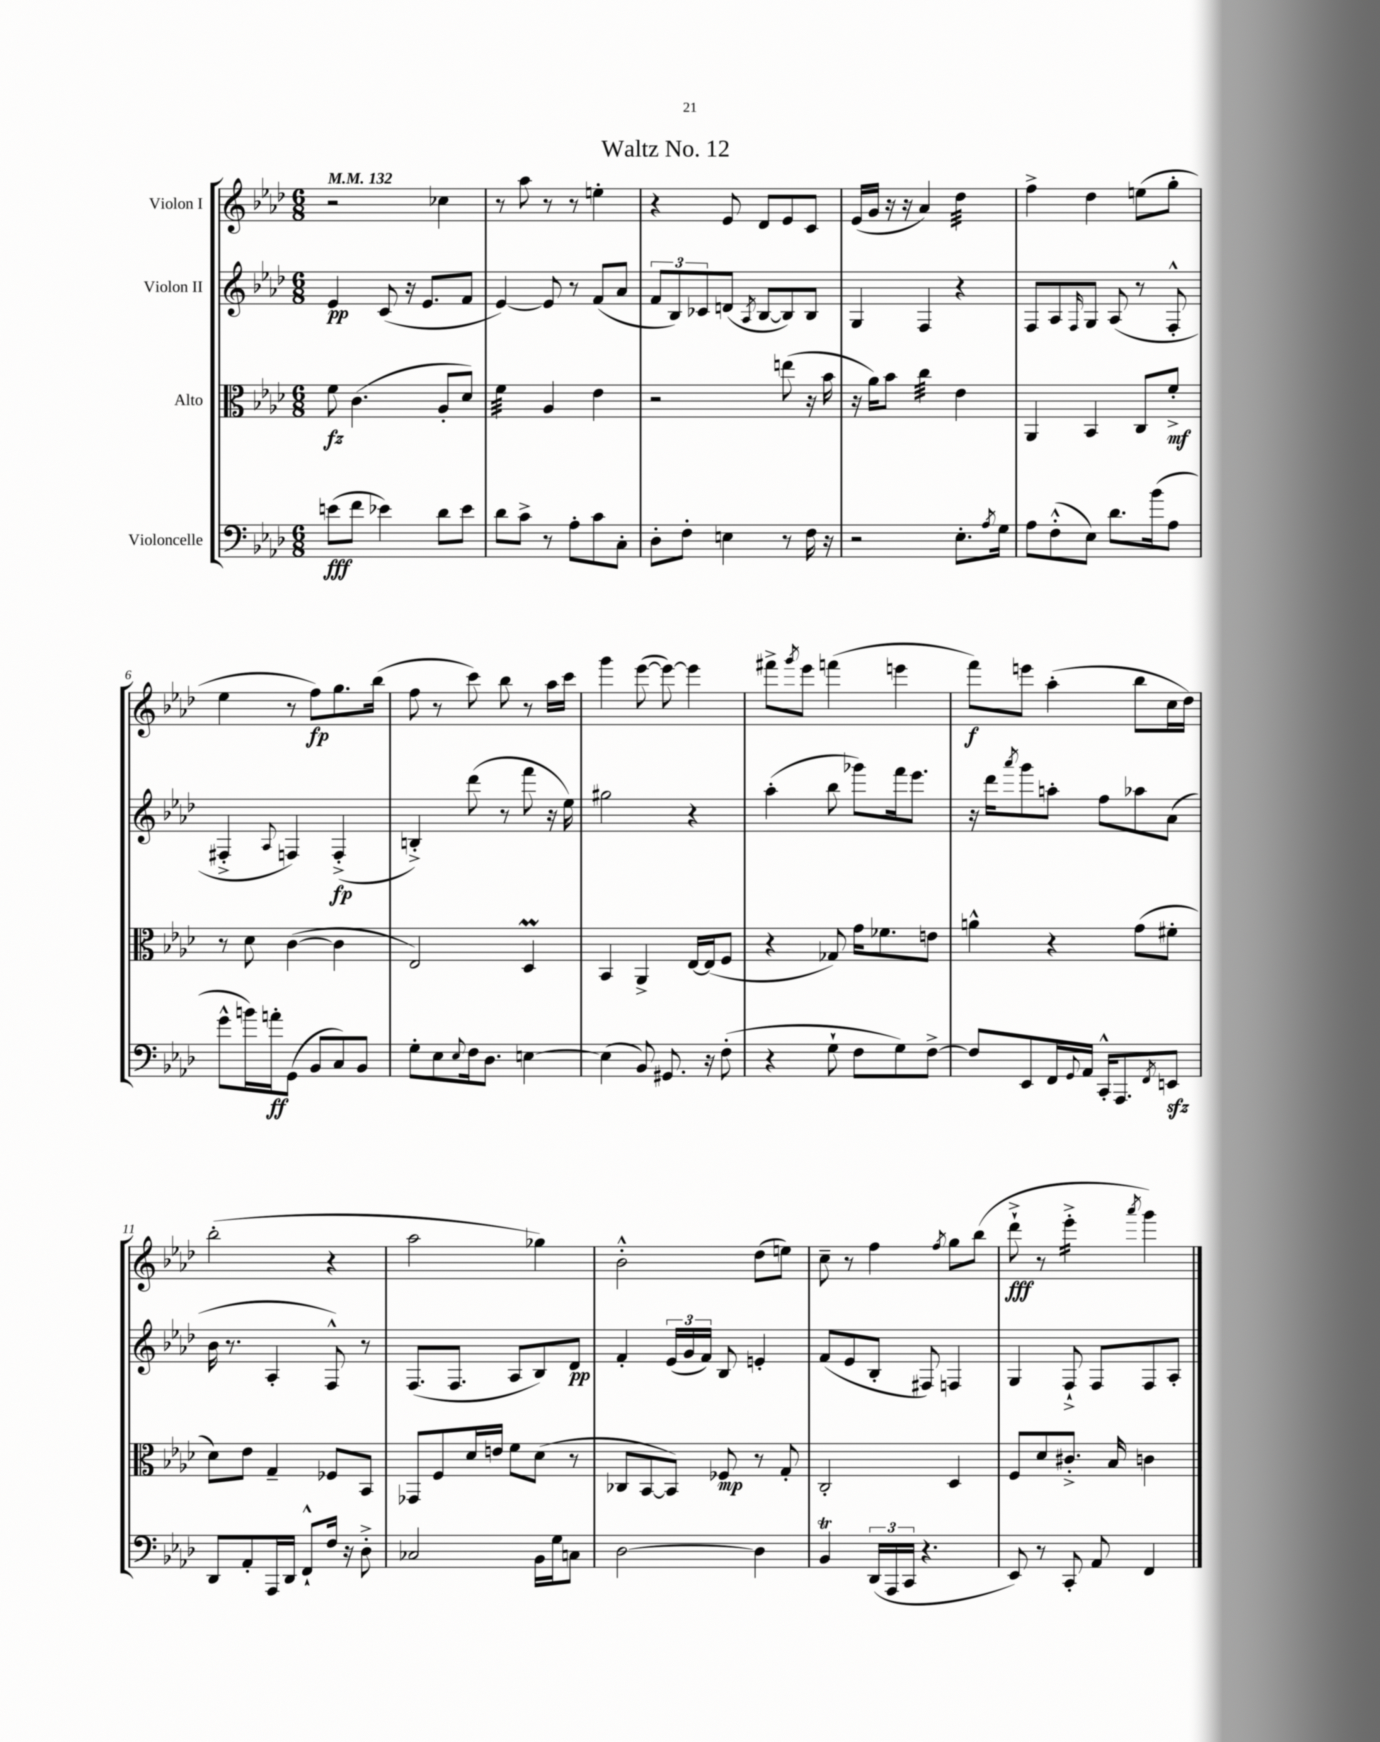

**kern	**kern	**kern	**kern
*staff4	*staff3	*staff2	*staff1
*clefF4	*clefC3	*clefG2	*clefG2
*k[b-e-a-d-]	*k[b-e-a-d-]	*k[b-e-a-d-]	*k[b-e-a-d-]
*M6/8	*M6/8	*M6/8	*M6/8
*MM132	*MM132	*MM132	*MM132
(8e\L	8f\	4e-/	2r
8f\J	(4.c\	.	.
4e-\)	.	(8c/	.
.	.	16r	.
.	.	8.e-/L	.
8d-\L	8A-'/L	.	4cc-\
8e-\J	8d-/J)	8f/J	.
=	=	=	=
8d-\L	4f\	[4e-/)	8r
8c^\J	.	.	8aa-\
8r	4A-/	8e-/]	8r
8A-'\L	.	8r	8r
8c\	4e-\	(8f/L	4ee'\
8C'\J	.	8a-/J	.
=	=	=	=
8D-'\L	2r	12f/L	4r
.	.	12B-/)	.
8F'\J	.	.	.
.	.	12c-/	.
4E\	.	(8d/J	8e-/
.	.	8qA-/	.
.	.	[8B-/L	8d-/L
8r	(8ee\	8B-/])	8e-/
16F\	16r	8B-/J	8c/J
16r	16b-\	.	.
=	=	=	=
2r	16r	4G/	(16e-/LL
.	16a-\LK)	.	16g/JJ
.	8b-\J	.	16r
.	.	.	16r
.	4cc\	4F/	4a-/)
8.E-'\L	4e-\	4r	4dd-\
8qA-/	.	.	.
16G\Jk	.	.	.
=	=	=	=
8A-\L	4AA-/	8F/L	4ff^\
(8F'^^\	.	8A-/	.
.	.	16qqF/	.
8E-\J)	4BB-/	8G/J	4dd-\
8.d-\L	.	(8A-/	.
.	8C/L	8r	(8ee\L
(16b-\k	.	.	.
8A-\J	8f'^/J	8F'^^/	8gg'\J
=	=	=	=
8g^^\L	8r	4F#'^/	4ee-\
16b\L)	8d-\	.	.
16a'\J	.	.	.
.	.	8qqA-/	.
(8GG\J	([4c\	4F/)	8r
8BB-/L	.	.	8ff\L)
8C/)	4c\]	(4F'^/	8.gg\
8BB-/J	.	.	.
.	.	.	(16bb-\Jk
=	=	=	=
8G'\L	2E-/)	4B'^/)	8ff\
8E-\	.	.	8r
8qqE-/	.	.	.
16F\k	.	(8ddd-\	8ccc\)
8.D-\J	.	.	.
.	.	8r	8bb-\
[4E\	4D-/	8fff\	8r
.	.	16r	16aa-\LL
.	.	16ee-\)	16ccc\JJ
=	=	=	=
(4E\]	4BB-/	2gg#\	4ggg\
8BB-/)	4AA-^/	.	([8eee-\
8.GG#/	.	.	8eee-\_)
.	[16E-/LL	4r	4eee-\]
16r	(16E-/]J	.	.
(8F'\	8F/J	.	.
=	=	=	=
4r	4r	(4aa-'\	8fff#^\L
.	.	.	8qggg/
.	.	.	8eee-\J
8G`\	8G-/)	8bb-\	(4fff\
8F\L	16g\LK	8ggg-\L)	.
.	8.f-\	.	.
8G\)	.	16fff\k	4eee\
.	.	8.eee-\J	.
[8F^\J	8e\J	.	.
=	=	=	=
8F/]L	4a^^\	16r	8fff\L)
.	.	16ddd-\LK	.
.	.	8qaaa-/	.
8EE-/	.	8ggg\	8eee\J
16FF/L	4r	8aa'\J	(4aa-'\
8qqGG/	.	.	.
16AA-/JJ	.	.	.
16CC'^^/LK	.	8ff\L	.
8.AAA-/	.	.	.
.	(8g\L	8aa-\	8bb-\L
8qFF/	.	.	.
8EE/J	8f#'\J	(8a-\J	16cc\L
.	.	.	16dd-\JJ)
=	=	=	=
8DD-/L	8d-\L)	16b-\	(2bb-'\
.	.	8.r	.
8AA-'/	8e-\J	.	.
16AAA-/L	4G~/	4A-'/	.
16DD-/JJ	.	.	.
8FF`^^/L	.	.	.
16F/Jk	8F-/L	8F^^/)	4r
16r	.	.	.
8D-'^\	8BB-/J	8r	.
=	=	=	=
2C-/	8GG-/L	(8.F/L	2aa-\
.	8F/	.	.
.	.	8.F/J	.
.	16d-/L	.	.
.	16e/JJ	.	.
.	8f\L	8A-/L	.
16BB-\LL	(8d-\J	8B-/)	4gg-\)
16G\J	.	.	.
8C\J	8r	8d-/J	.
=	=	=	=
[2D-\	8C-/L	4f'/	2b-'^^\
.	[8BB-/	.	.
.	8BB-/]J)	(24e-/LL	.
.	.	24g/	.
.	.	24f/JJ)	.
.	8F-/	8B-/	.
4D-\]	8r	4e'/	(8dd-\L
.	8G'/	.	8ee\J)
=	=	=	=
4BB-/	2C'/	(8f/L	8cc~\
.	.	8e-/	8r
(24DD-/LL	.	8B-'/J	4ff\
24AAA-/	.	.	.
24CC/JJ	.	.	.
4.r	.	8F#/)	.
.	.	.	8qff/
.	4D-/	4F/	8gg\L
.	.	.	(8bb-\J
=	=	=	=
8EE-/)	8F/L	4G/	8ddd-`^\
8r	8d-/	.	8r
8CC'/	8.c#'^/J	8F`^/	4eee-'^\
8AA-/	.	8F/L	.
.	16B-/	.	.
.	.	.	8qaaa-/
4FF/	4c\	8F/	4ggg\)
.	.	8A-'/J	.
==	==	==	==
*-	*-	*-	*-
